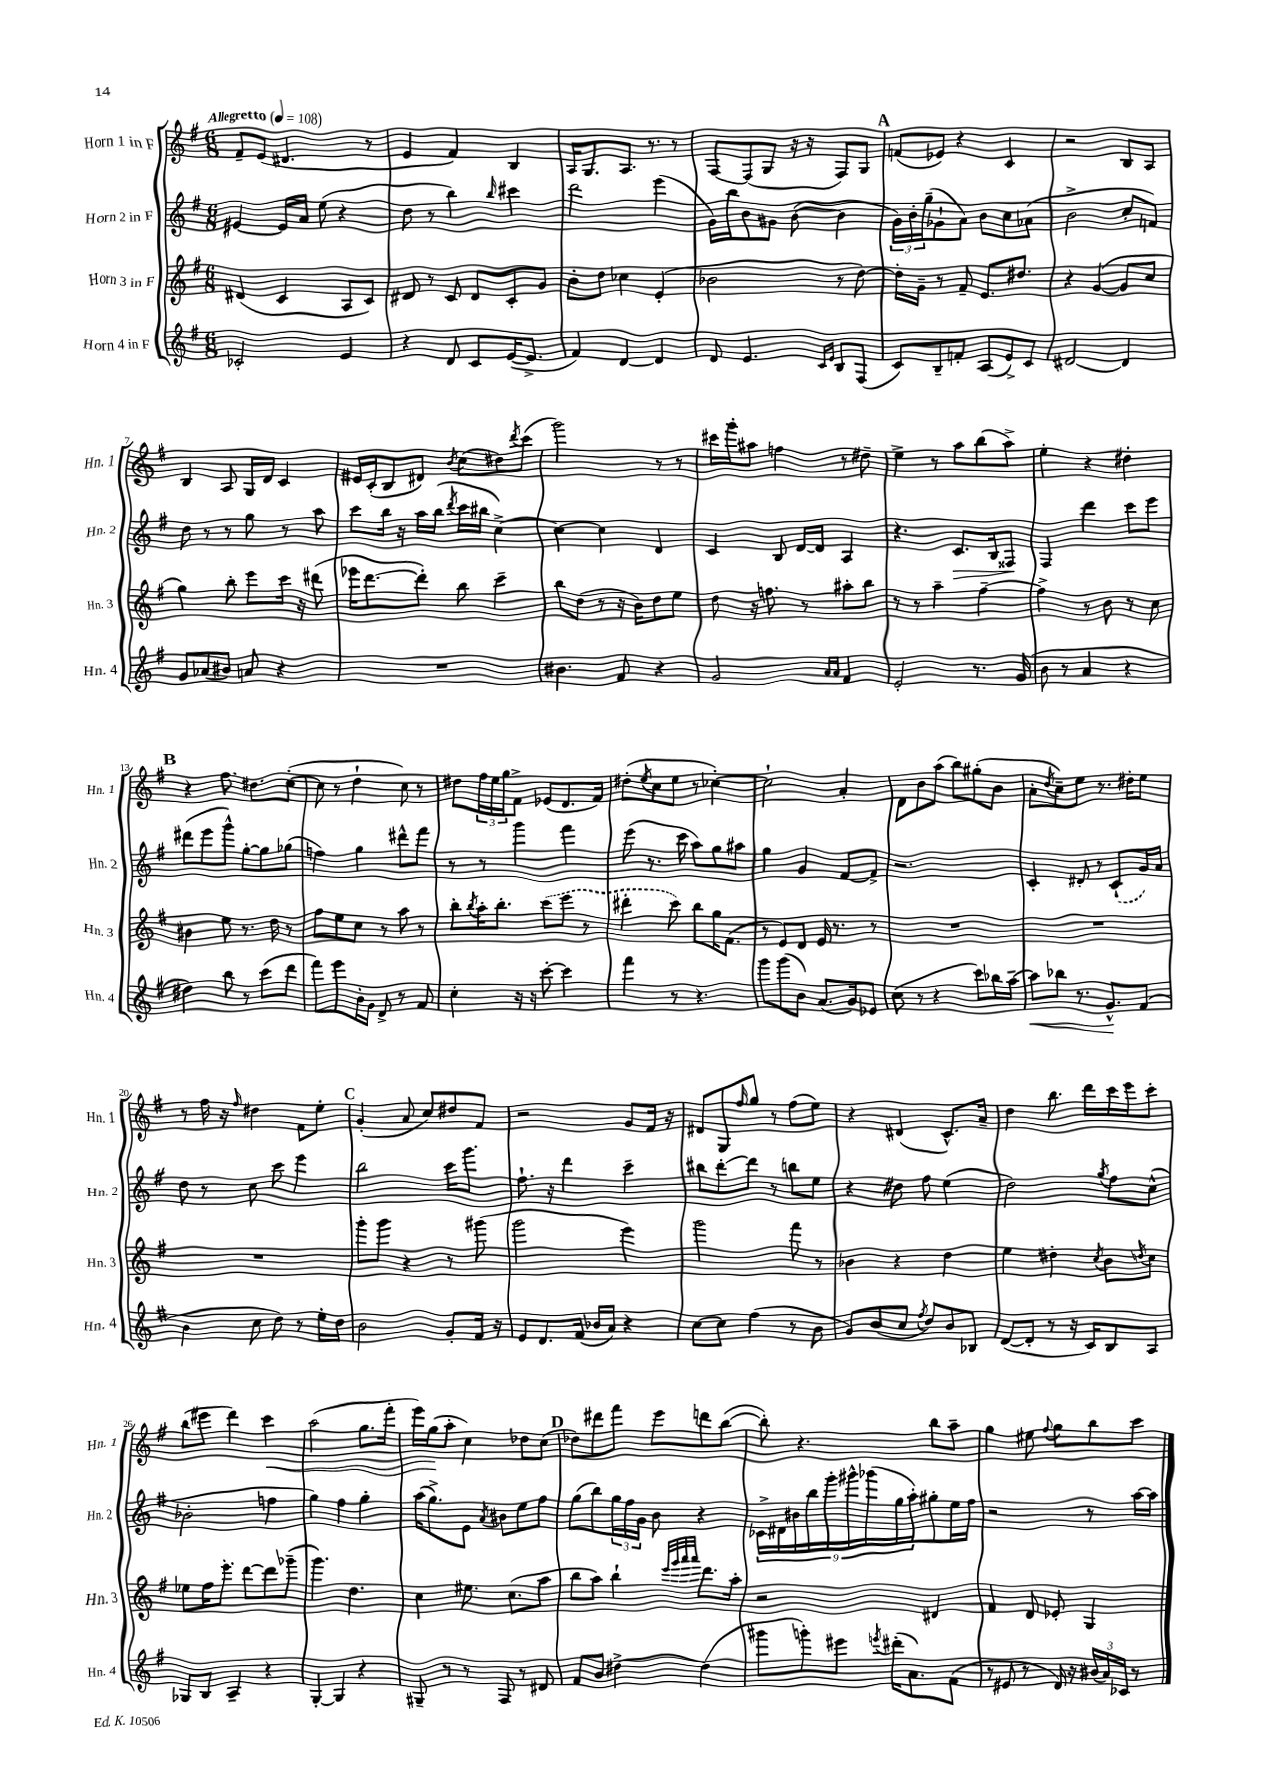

**kern	**dynam	**kern	**kern	**dynam	**kern	**dynam
*part4	*part4	*part3	*part2	*part2	*part1	*part1
*staff4	*staff4	*staff3	*staff2	*staff2	*staff1	*staff1
*I"Horn 4 in F	*	*I"Horn 3 in F	*I"Horn 2 in F	*	*I"Horn 1 in F	*
*I'Hn. 4	*	*I'Hn. 3	*I'Hn. 2	*	*I'Hn. 1	*
*clefG2	*	*clefG2	*clefG2	*	*clefG2	*
*k[f#]	*	*k[f#]	*k[f#]	*	*k[f#]	*
*M6/8	*	*M6/8	*M6/8	*	*M6/8	*
*MM108	*	*MM108	*MM108	*	*MM108	*
=1	=1	=1	=1	=1	=1	=1
!	!	!	!	!	!LO:TX:a:B:t=Allegretto	!
2c-X'/	.	(4d#X/	[4e#X/	.	8f#~/L	.
.	.	.	.	.	(8e/J	.
.	.	4c/	16e#/LL]	.	4.d#X/	.
.	.	.	16a/JJ	.	.	.
.	.	.	(8ee\	.	.	.
4e/	.	8A/L	4r	.	.	.
.	.	8c/J)	.	.	8r	.
=2	=2	=2	=2	=2	=2	=2
4r	.	8d#X/	8dd\	.	4e/	.
.	.	8r	8r	.	.	.
8d/	.	8c/	4bb\)	.	4f#/)	.
8c/L	.	8d#/L	.	.	.	.
.	.	.	16qqbb/	.	.	.
([16e/K	.	8c'/	4ccc#X\	.	4B/	.
8.e^/J]	.	.	.	.	.	.
.	.	8g/J	.	.	.	.
=3	=3	=3	=3	=3	=3	=3
4f#/)	.	8b'\L	2ddd\	.	16A/KL	.
.	.	.	.	.	8.G/	.
.	.	8dd\J	.	.	.	.
[4d/	.	4cc-X\	.	.	8.A/J	.
.	.	.	.	.	8.r	.
4d/]	.	(4e'/	(4eee\	.	.	.
.	.	.	.	.	8r	.
=4	=4	=4	=4	=4	=4	=4
8d/	.	2b-X\	16g\LL)	.	[8F#/L	.
.	.	.	16bb\J	.	.	.
4.e/	.	.	8b\	.	(8F#/]	.
.	.	.	8g#X\J	.	8G/J	.
.	.	.	([8b\	.	16r	.
.	.	.	.	.	16r	.
16qqc/LL	.	.	.	.	.	.
16qqe/JJ	.	.	.	.	.	.
8B/L	.	8r	4b\]	.	8F#/L)	.
(8F#/J	.	[8dd\)	.	.	8G/J	.
!!LO:REH:place=s1:t=A
=5	=5	=5	=5	=5	=5	=5
8c/L)	.	16dd'\LL]	24g\LL)	.	(8fn/L	.
.	.	.	24b'\	.	.	.
.	.	16g~\JJ	.	.	.	.
.	.	.	(24gg~\J	.	.	.
8B~/	.	8r	8g-X`\	.	8e-X/J)	.
8fn'/J	.	8f#~/	8a\J)	.	4r	.
(8A/L	.	8.e/L	8b\L	.	.	.
8e^/)	.	.	8cc\	.	4c/	.
.	.	8.dd#X/J	.	.	.	.
8c/J	.	.	(8a-X\J	.	.	.
=6	=6	=6	=6	=6	=6	=6
[2d#X/	.	4r	2b^\	.	2r	.
.	.	([4g/	.	.	.	.
4d#/]	.	8g/L]	8cc'/L	.	8B/L	.
.	.	8cc/J	8fn/J)	.	8A/J	.
!!LO:LB:g=z
=7	=7	=7	=7	=7	=7	=7
8g/L	.	4gg\)	8dd\	.	4B/	.
(8a-X/	.	.	8r	.	.	.
8b#X/J)	.	8bb'\	8r	.	8A/	.
8an/	.	8eee\L	8gg\	.	16G/LL	.
.	.	.	.	.	16d/JJ	.
4r	.	16ccc\Jk	8r	.	4c/	.
.	.	16r	.	.	.	.
.	.	(8ddd#X\	8aa\	.	.	.
=8	=8	=8	=8	=8	=8	=8
2.r	.	16eee-X\KL	8ccc\L	.	16e#X/LL	.
.	.	[8.ddd\	.	.	(16c'/J	.
.	.	.	16bb\Jk	.	8B/	.
.	.	.	16r	.	.	.
.	.	8ddd'\J])	16aa\LL	.	8d#X/J)	.
.	.	.	(16bb\JJ	.	.	.
.	.	.	8qddd/	.	8qb/	.
.	.	8bb\	16ccc\LL	.	(8cc\L	.
.	.	.	16bb#X\JJ	.	.	.
.	.	4ccc~\	[4cc^\)	.	8dd#X\)	.
.	.	.	.	.	8qddd/	.
.	.	.	.	.	(8ccc\J	.
=9	=9	=9	=9	=9	=9	=9
4.b#X\	.	8bb\L	4cc\_	.	2ggg\)	.
.	.	(8dd\J	.	.	.	.
.	.	8r	4cc\]	.	.	.
8f#/	.	16r	.	.	.	.
.	.	16b\KL)	.	.	.	.
4r	.	8dd\	4d/	.	8r	.
.	.	8ee\J	.	.	8r	.
=10	=10	=10	=10	=10	=10	=10
2g/	.	8dd\	4c/	.	16ccc#X\LL	.
.	.	.	.	.	16ggg'\J	.
.	.	16r	.	.	8aa#X\J	.
.	.	8.ffn\	.	.	.	.
.	.	.	8B/	.	4ffn\	.
.	.	8r	[16d/LL	.	.	.
.	.	.	16d/JJ]	.	.	.
16qqa/LL	.	.	.	.	.	.
16qqa/JJ	.	.	.	.	.	.
4f#/	.	8aa#X'\L	4A/	.	8r	.
.	.	8bb\J	.	.	8dd#X~\	.
=11	=11	=11	=11	=11	=11	=11
2e'/	.	8r	4.r	.	4ee^\	.
.	.	8r	.	.	.	.
.	.	4aa~\	.	.	8r	.
!	!	!	!	!LO:HP:b	!	!
.	.	.	8.c/L	>	8aa\L	.
8.r	.	[4ff#~\	.	.	(8bb\	.
.	.	.	16B/k	.	.	.
.	.	.	8F##X/J	.	8aa^\J)	.
(16g/	.	.	.	.	.	.
.	.	.	.	]	.	.
=12	=12	=12	=12	=12	=12	=12
8b\	.	4ff#^\]	4F#/	.	4ee'\	.
8r	.	.	.	.	.	.
4a/	.	8r	4ddd\	.	4r	.
.	.	8b\	.	.	.	.
4r	.	8r	8ccc\L	.	4dd#X'\	.
.	.	8cc\	8eee\J	.	.	.
!!LO:LB:g=z
!!LO:REH:place=s1:t=B
=13	=13	=13	=13	=13	=13	=13
4dd#X\)	.	4b#X\	(8ddd#X\L	.	4r	.
.	.	.	8eee\	.	.	.
8bb\	.	8ee\	8ggg^^\J)	.	8.ff#\	.
8r	.	8.r	[8gg'\L	.	.	.
.	.	.	.	.	8.dd#X\L	.
(8ccc\L	.	.	8gg\]	.	.	.
.	.	16dd\	.	.	.	.
8ddd\J	.	8r	(8gg-X\J	.	([8cc'\J	.
=14	=14	=14	=14	=14	=14	=14
8fff#\L)	.	8ff#\L	4ffn\)	.	8cc\]	.
8eee\	.	8ee\	.	.	8r	.
16b'\L	.	8cc\J	4gg\	.	4dd`\	.
16g\JJ	.	.	.	.	.	.
8d^/	.	8r	.	.	.	.
8r	.	8aa\	8ddd#X^^\L	.	8cc\)	.
8f#/	.	8r	8fff#\J	.	8r	.
=15	=15	=15	=15	=15	=15	=15
4cc'\	.	8bb'\L	8r	.	8dd#X\L	.
.	.	8qbb/	.	.	.	.
.	.	16aa'\K	8r	.	24ff#\L	.
.	.	.	.	.	24ee\	.
.	.	8.bb'\J	.	.	.	.
.	.	.	.	.	24gg\J	.
16r	.	.	4ggg\	.	8f#^\J	.
16r	.	.	.	.	.	.
[8ccc'\	.	(8ccc\L	.	.	(8e-X/L	.
4ccc\]	.	8eee\J	4fff#\	.	8.d/	.
.	.	8r	.	.	.	.
.	.	.	.	.	16f#/Jk)	.
=16	=16	=16	=16	=16	=16	=16
4fff#\	.	4ddd#X'\	(8eee\	.	(8dd#X'\L	.
.	.	.	.	.	8qee/	.
.	.	.	8.r	.	8cc\	.
8r	.	8ccc\)	.	.	8ee\J	.
.	.	.	16ccc\	.	.	.
4.r	.	8bb\L	8aa\L)	.	8r	.
.	.	16gg\K	8gg\	.	[4cc-X'\)	.
.	.	(8.f#\J	.	.	.	.
.	.	.	8aa#X\J	.	.	.
=17	=17	=17	=17	=17	=17	=17
8ggg\L	.	8r	4gg\	.	2cc-`\]	.
(8ggg\	.	8e/L)	.	.	.	.
8b\J)	.	8d/J	4g/	.	.	.
(8.a/L	.	16e/	.	.	.	.
.	.	8.r	.	.	.	.
.	.	.	[8f#/L	.	4a'/	.
16g/k)	.	.	.	.	.	.
8e-X/J	.	8r	8f#^/J]	.	.	.
=18	=18	=18	=18	=18	=18	=18
(8cc\	.	2.r	2.r	.	8d\L	.
8r	.	.	.	.	8b\	.
4r	.	.	.	.	(8aa\J	.
.	.	.	.	.	8bb\L)	.
8ccc\L)	.	.	.	.	(8gg#X'\	.
16bb-X\L	.	.	.	.	8b\J	.
[16aa~\JJ	.	.	.	.	.	.
=19	=19	=19	=19	=19	=19	=19
!	!LO:HP:b	!	!	!	!	!
8aa\L]	<	2.r	4c'/	.	8a'\L	.
.	.	.	.	.	8qdd/	.
8bb-X\J	.	.	.	.	8cc~\)	.
8.r	.	.	8d#X'/	.	8ee\J	.
.	.	.	8r	.	8.r	.
8.g^^/L	.	.	.	.	.	.
.	.	.	(8c`/L	.	.	.
.	.	.	.	.	16dd#X'\KL	.
(8f#/J	[	.	16g/L)	.	8ee\J	.
.	.	.	16a/JJ	.	.	.
!!LO:LB:g=z
=20	=20	=20	=20	=20	=20	=20
4b\	.	2.r	8dd\	.	8r	.
.	.	.	8r	.	16ff#\	.
.	.	.	.	.	16r	.
.	.	.	.	.	16qqff#/	.
8cc\	.	.	8cc\	.	4dd#X\	.
8dd\)	.	.	8ccc\	.	.	.
8r	.	.	4eee\	.	8f#\L	.
16ee'\LL	.	.	.	.	8ee'\J	.
16dd\JJ	.	.	.	.	.	.
!!LO:REH:place=s1:t=C
=21	=21	=21	=21	=21	=21	=21
2b\	.	8ggg'\L	2bb\	.	(4g'/	.
.	.	8ggg\J	.	.	.	.
.	.	4r	.	.	8a/	.
.	.	.	.	.	8cc/L)	.
8g'/L	.	8r	16ccc\KL	.	8dd#X/	.
.	.	.	8.ggg\J	.	.	.
16f#/Jk	.	(8ggg#X\	.	.	8f#/J	.
16r	.	.	.	.	.	.
=22	=22	=22	=22	=22	=22	=22
8e/L	.	2ggg\	8.ff#`\	.	2r	.
8.d/	.	.	.	.	.	.
.	.	.	16r	.	.	.
.	.	.	4ddd\	.	.	.
(16f#/Jk	.	.	.	.	.	.
16b-X/LL	.	.	.	.	.	.
16a/JJ)	.	.	.	.	.	.
4r	.	4eee\)	4ccc~\	.	8g/L	.
.	.	.	.	.	16f#/Jk	.
.	.	.	.	.	16r	.
=23	=23	=23	=23	=23	=23	=23
[8cc\L	.	2ggg\	8bb#X\L	.	8d#X/L	.
8cc\J]	.	.	[8ddd'\	.	8G/	.
.	.	.	.	.	16qqff#/	.
(4ff#\	.	.	8ddd\J]	.	8gg/J	.
.	.	.	8r	.	8r	.
8r	.	8fff#\	8bbn\L	.	(8ff#\L	.
8b\	.	8r	8ee\J	.	8ee\J)	.
=24	=24	=24	=24	=24	=24	=24
8g/L)	.	4b-X\	4r	.	4r	.
(8b/	.	.	.	.	.	.
8cc/J	.	4r	8dd#X\	.	(4d#X/	.
8qff#/	.	.	.	.	.	.
8dd/L)	.	.	8ff#\	.	.	.
8b/	.	4dd\	(4ee\	.	8.c^^/L)	.
8B-X/J	.	.	.	.	.	.
.	.	.	.	.	16a~/Jk	.
=25	=25	=25	=25	=25	=25	=25
([8d/L	.	4ee\	2dd\)	.	4dd\	.
8d'/J]	.	.	.	.	.	.
8r	.	4dd#X'\	.	.	8.bb\	.
16r	.	.	.	.	.	.
16c/KL)	.	.	.	.	16ddd\LL	.
.	.	8qcc/	8qgg/	.	.	.
8B/	.	8b\L	8ff#\L	.	16ccc\	.
.	.	.	.	.	16eee\J	.
.	.	8qddn/	.	.	.	.
8A/J	.	8cc\J	(8cc^^\J	.	8ccc'\J	.
!!LO:LB:g=z
=26	=26	=26	=26	=26	=26	=26
8G-X/L	.	8ee-X\L	2b-X'\	.	(8bb\L	.
8B/J	.	16ff#\K	.	.	8eee#X\J	.
.	.	8.eee'\J	.	.	.	.
4A~/	.	.	.	.	4ddd\)	.
.	.	[8ddd\L	.	.	.	.
!	!	!	!	!	!	!LO:HP:b
4r	.	8ddd\]	4ffn\	.	4ccc\	<
.	.	(8ggg-X~\J	.	.	.	.
=27	=27	=27	=27	=27	=27	=27
[4G'/	.	4.ggg\)	4gg\)	.	(2aa\	.
4G/]	.	.	4ff#\	.	.	.
.	.	4.dd\	.	.	.	.
4r	.	.	4gg'\	.	8.gg\L	.
.	.	.	.	.	16fff#'\Jk	.
=28	=28	=28	=28	=28	=28	=28
8G#X~/	.	4cc\	(16aa\KL	.	16eee\LL)	.
.	.	.	8.gg^\)	.	(16gg\J	.
8r	.	.	.	.	8aa'\J	[
8r	.	8.ee#X\	8e\J	.	4cc\)	.
.	.	.	8qa/	.	.	.
8F#/	.	.	8b#X\L	.	.	.
.	.	(8.cc\L	.	.	.	.
8r	.	.	8ee\	.	8dd-X\L	.
8d#X/	.	8aa\J	8ff#\J	.	(8cc\J	.
!!LO:REH:place=s1:t=D
=29	=29	=29	=29	=29	=29	=29
8f#/L	.	8bb\L	(8gg\L	.	8dd-X\L)	.
8b/J	.	8aa\J)	8bb\)	.	8ddd#X\	.
[4dd#X^\	.	4bb`\	24gg\L	.	8fff#\J	.
.	.	.	24ff#\	.	.	.
.	.	.	24g\JJ	.	.	.
.	.	.	8b\	.	8eee\L	.
.	.	32qqeee/LLL	.	.	.	.
.	.	32qqggg/	.	.	.	.
.	.	32qqaaa/	.	.	.	.
.	.	32qqaaa/JJJ	.	.	.	.
(4dd#\]	.	8.ddd\L	4r	.	8dddn\	.
.	.	.	.	.	([8bb\J	.
.	.	16aa'\Jk	.	.	.	.
=30	=30	=30	=30	=30	=30	=30
8ggg#X\L	.	2r	18c-X^\LL	.	8bb'\])	.
.	.	.	18d#X\	.	.	.
.	.	.	18b#X\	.	.	.
8gggn'\)	.	.	.	.	4.r	.
.	.	.	18bb\	.	.	.
.	.	.	18ggg'\	.	.	.
8eee#X\J	.	.	.	.	.	.
.	.	.	18ggg#X^^\	.	.	.
.	.	.	(18ggg-X\	.	.	.
8qeeen/	.	.	.	.	.	.
(16ddd#X'\KL	.	.	.	.	.	.
.	.	.	18gg\	.	.	.
8.a\)	.	.	.	.	.	.
.	.	.	18aa'\J)	.	.	.
.	.	4d#X/	8gg#X'\	.	8bb\L	.
(8f#\J	.	.	16ee\L	.	8aa~\J	.
.	.	.	16ff#\JJ	.	.	.
=31	=31	=31	=31	=31	=31	=31
8r	.	4f#/	2r	.	4gg\	.
8e#X/	.	.	.	.	.	.
8r	.	8d/	.	.	8ee#X\	.
.	.	.	.	.	8qqff#/	.
16d/)	.	8e-X'/	.	.	8gg\L	.
16r	.	.	.	.	.	.
(24b#X/LL	.	4G/	8r	.	8bb\	.
24a/)	.	.	.	.	.	.
24c-X/JJ	.	.	.	.	.	.
8r	.	.	[16aa\LL	.	8ccc\J	.
.	.	.	16aa\JJ]	.	.	.
==	==	==	==	==	==	==
*-	*-	*-	*-	*-	*-	*-
